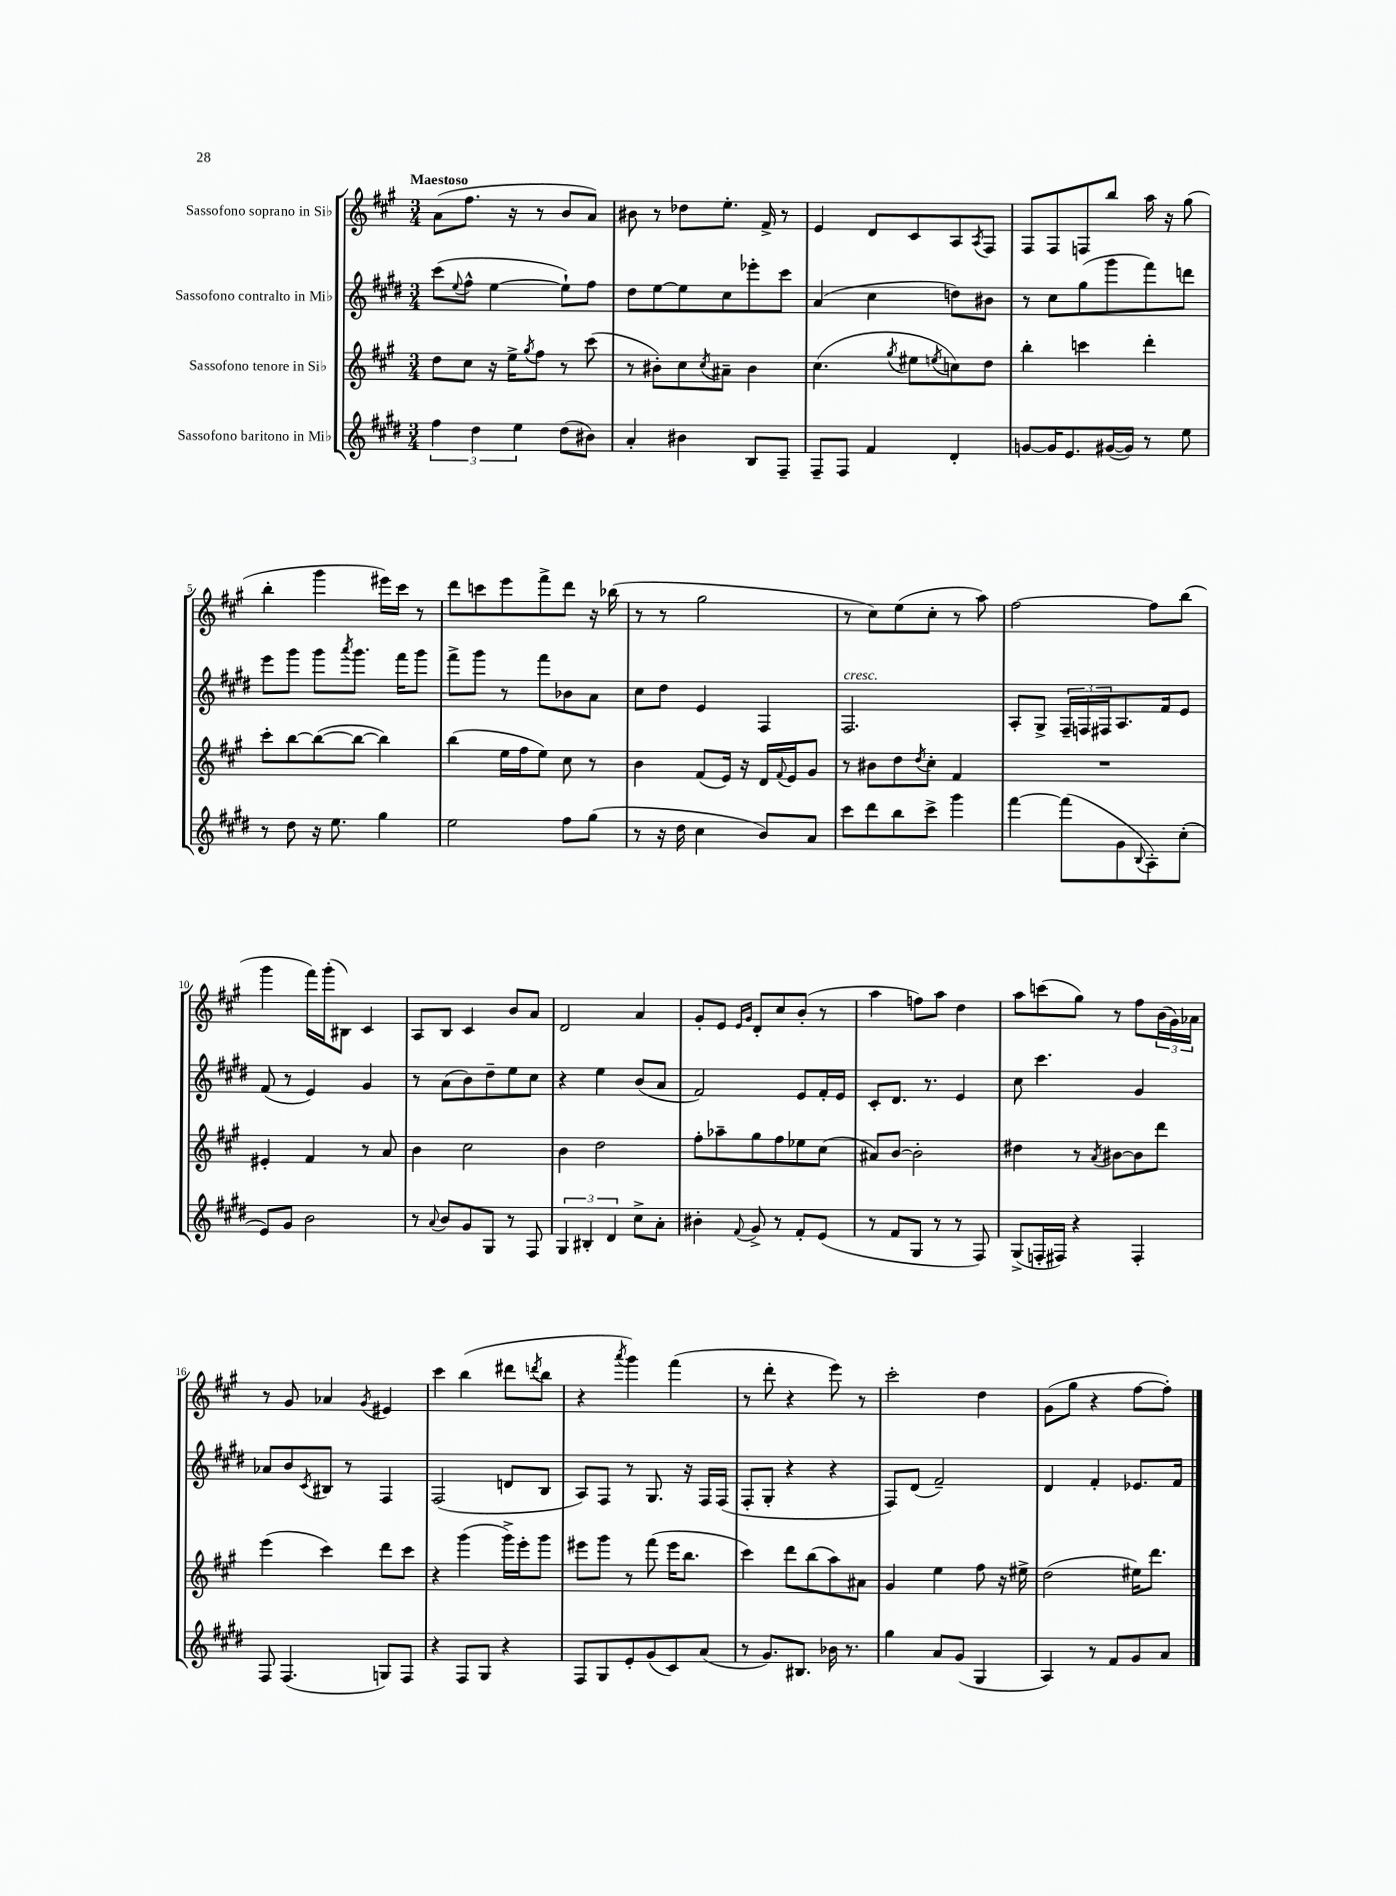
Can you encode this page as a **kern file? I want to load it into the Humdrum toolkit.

**kern	**kern	**kern	**kern
*staff4	*staff3	*staff2	*staff1
*clefG2	*clefG2	*clefG2	*clefG2
*k[f#c#g#d#]	*k[f#c#g#]	*k[f#c#g#d#]	*k[f#c#g#]
*M3/4	*M3/4	*M3/4	*M3/4
6ff#	8dd	(8ccc#	(8a
.	.	8qqee	.
.	8cc#	8ff#^^	8.ff#
6dd#	.	.	.
.	16r	[4ee	.
.	16ee^	.	16r
6ee	.	.	.
.	8qgg#	.	.
.	8ff#	.	8r
(8dd#	8r	8ee`])	8b
8b#)	(8ccc#	8ff#	8a)
=	=	=	=
4a'	8r	8dd#	8b#
.	8b#')	[8ee	8r
4b#	8cc#	8ee]	8dd-
.	8qcc#	.	.
.	8a#~	8cc#	8.ee'
8B	4b#	8eee-'	.
.	.	.	16f#^
8F#~	.	8ccc#	8r
=	=	=	=
8F#~	(4.cc#	(4a	4e
8F#	.	.	.
4f#	.	4cc#	8d
.	8qgg#	.	.
.	8ee#	.	8c#
.	8qee	.	.
4d#'	8cc)	8dd)	8A
.	.	.	8qA
.	8dd	8b#	8F#
=	=	=	=
[8g	4bb'	8r	8F#
16g]	.	8cc#	8F#
8.e	.	.	.
.	4ccc	(8gg#	8F
([16g#	.	8ggg#	8bb
16g#])	.	.	.
8r	4ddd'	8fff#)	16aa
.	.	.	16r
8ee	.	8ddd	(8gg#
=	=	=	=
8r	8ccc#'	8eee	4bb'
8dd#	[8bb	8ggg#	.
16r	(8bb_	8ggg#	4ggg#
8.ee	.	.	.
.	.	8qaaa	.
.	8bb_	8.ggg#	.
4gg#	4bb])	.	16eee#)
.	.	16fff#	16ccc#
.	.	8ggg#	8r
=	=	=	=
2ee	(4bb	8fff#^	8ddd
.	.	8ggg#	8ccc
.	16ee	8r	8eee
.	16ff#	.	.
.	8ee)	8fff#	8fff#^
8ff#	8cc#	8b-	8ddd
(8gg#	8r	8a	16r
.	.	.	(16bb-
=	=	=	=
8r	4b	8cc#	8r
16r	.	8dd#	8r
16dd#	.	.	.
4cc#	(8f#	4e	2gg#
.	16e)	.	.
.	16r	.	.
8b)	16d	4F#	.
.	8qqf#	.	.
.	16e	.	.
8a	8g#	.	.
=	=	=	=
8ccc#	8r	2.F#	8r
8ddd#	8b#	.	8cc#)
8bb	8dd	.	(8ee
.	8qdd	.	.
8ccc#^	8cc#'	.	8cc#'
4ggg#	4f#	.	8r
.	.	.	8aa)
=	=	=	=
[4fff#	2.r	8A'	[2ff#
.	.	8G#^	.
(8fff#]	.	24F#~	.
.	.	24F	.
.	.	24F#	.
8g#	.	8.A	.
8qqB	.	.	.
8A')	.	.	8ff#]
.	.	16f#	.
(8cc#'	.	8e	(8bb
=	=	=	=
8e)	4e#'	(8f#	4ggg#
8g#	.	8r	.
2b	4f#	4e)	16fff#)
.	.	.	(16ggg#'
.	.	.	8B#)
.	8r	4g#	4c#
.	8a	.	.
=	=	=	=
8r	4b	8r	8A
8qqa	.	.	.
8b	.	(8a	8B
8g#	2cc#	8b)	4c#
8G#	.	8dd#~	.
8r	.	8ee	8b
8F#	.	8cc#	8a
=	=	=	=
6G#	4b	4r	2d
6B#'	.	.	.
.	2dd	4ee	.
6d#	.	.	.
8cc#^	.	(8b	4a
8a'	.	8a	.
=	=	=	=
4b#'	8ff#'	2f#)	8g#'
.	8aa-~	.	8e
.	.	.	16qqe
8qqf#	.	.	16qqg#
8g#^	8gg#	.	8d'
8r	8ff#	.	8cc#
8f#'	8ee-	8e	(8b'
(8e	(8cc#	16f#'	8r
.	.	16e	.
=	=	=	=
8r	8a#)	8c#'	4aa
8f#	[8b	8.d#	.
8G#	2b']	.	8ff)
.	.	8.r	.
8r	.	.	8aa
8r	.	4e	4dd
8F#)	.	.	.
=	=	=	=
(8G#^	4dd#	8cc#	8aa
16F'	.	4.ccc#	(8ccc
16F#)	.	.	.
4r	8r	.	8gg#)
.	8qa	.	.
.	[8b#	.	8r
4F#'	8b#]	4g#	8ff#
.	8ddd	.	(24b
.	.	.	24g#)
.	.	.	24a-
=	=	=	=
8F#	(4eee	8a-	8r
(4.F#	.	8b	8g#
.	.	8qc#	.
.	4ccc#)	8B#	4a-
.	.	8r	.
.	.	.	8qg#
8G)	8ddd	4F#	4e#
8F#	8ccc#	.	.
=	=	=	=
4r	4r	(2F#	4ccc#
8F#	(4ggg#	.	(4bb
8G#	.	.	.
4r	16ggg#^)	8d	8ddd#
.	16eee'	.	.
.	.	.	8qddd
.	8ggg#	8B	8bb
=	=	=	=
8F#	8eee#	8A)	4r
8G#	8ggg#	8F#	.
.	.	.	8qaaa
8e'	8r	8r	4ggg#)
(8g#	(8fff#	8.G#	.
8c#)	16eee#	.	(4fff#
.	8.bb	16r	.
(8a	.	16F#	.
.	.	(16F#	.
=	=	=	=
8r	4ccc#)	8F#'	8r
8.g#)	.	8G#'	8ddd'
.	8ddd	4r	4r
8.B#	.	.	.
.	(8bb	.	.
16b-	8aa)	4r	8eee)
8.r	.	.	.
.	8a#	.	8r
=	=	=	=
4gg#	4g#	8F#)	2ccc#'
.	.	(8d#	.
8a	4ee	2f#~)	.
(8g#	.	.	.
4G#	8ff#	.	4dd
.	16r	.	.
.	16ee#^	.	.
=	=	=	=
4A)	(2dd	4d#	(8g#
.	.	.	8gg#
8r	.	4f#'	4r
8f#	.	.	.
8g#	16ee#)	8.e-	[8ff#
.	8.ddd	.	.
8a	.	.	8ff#'])
.	.	16f#	.
==	==	==	==
*-	*-	*-	*-
